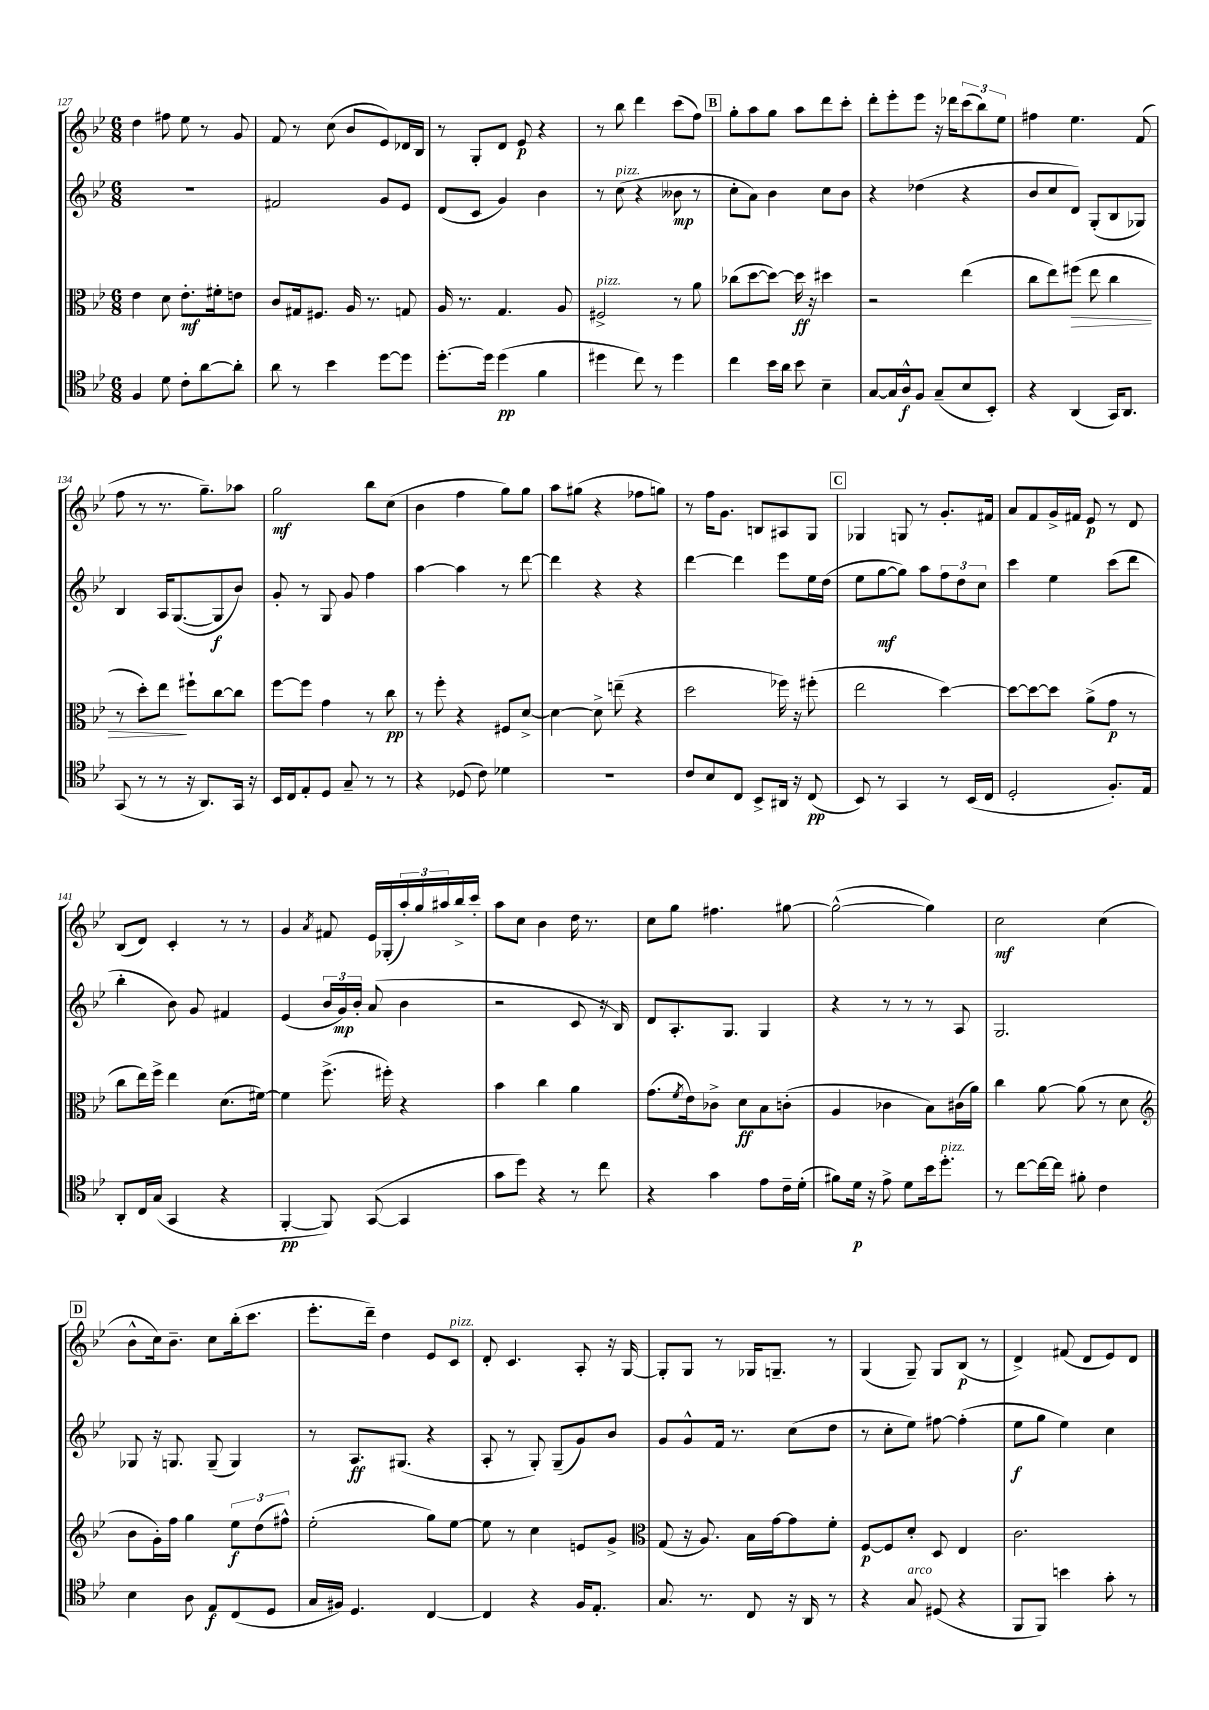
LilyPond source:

<<
\new StaffGroup <<
\new Staff = "s0" {
    \clef treble \key bes \major \numericTimeSignature \time 6/8
    d''4 fis''8 ees''8 r8 g'8 |
    f'8 r8 c''8( bes'8 ees'8) des'16 bes16 |
    r8 g8-. d'8 ees'8\p r4 |
    r8 bes''8 d'''4 c'''8( f''8) |
    \mark \markup { \box "B" } g''8-. a''8 g''8 a''8 d'''8 c'''8-. |
    d'''8-. ees'''8-. ees'''8 r16 des'''16 \tuplet 3/2 { c'''8( bes''8) ees''8 } |
    fis''4 ees''4. f'8( |
    f''8 r8 r8. g''8.--) aes''8 |
    g''2\mf bes''8 c''8( |
    bes'4 f''4 g''8) g''8 |
    a''8 gis''8( r4 fes''8 g''8) |
    r8 f''16 g'8. b8 ais8 g8 |
    \mark \markup { \box "C" } ges4 g8 r8 g'8.-. fis'16 |
    a'8 f'8 g'16-> fis'16 ees'8\p r8 d'8 |
    bes8( d'8) c'4-. r8 r8 |
    g'4 \acciaccatura { a'8 } fis'8 ees'16 ges16-.( \tuplet 3/2 { a''16-.) g''16 ais''16 } bes''16-> c'''16-. |
    a''8 c''8 bes'4 d''16 r8. |
    c''8 g''8 fis''4. gis''8~ |
    gis''2~-^( gis''4) |
    c''2\mf c''4( |
    \mark \markup { \box "D" } bes'8-^ c''16) bes'8.-- c''8 bes''16-.( c'''8. |
    ees'''8.-. d'''16--) d''4 ees'8 c'8^\markup { \italic "pizz." } |
    d'8-. c'4. a8-. r16 g16~ |
    g8-. g8 r8 ges16 g8.-- r8 |
    g4( g8--) g8 bes8\p( r8 |
    d'4->) fis'8( d'8 ees'8) d'8 \bar "|." |
}
\new Staff = "s1" {
    \clef treble \key bes \major \numericTimeSignature \time 6/8
    R2. |
    fis'2 g'8 ees'8 |
    d'8( c'8 g'4) bes'4 |
    r8 c''8^\markup { \italic "pizz." }( r4 beses'8\mp r8 |
    \mark \markup { \box "B" } c''8-. a'8) bes'4 c''8 bes'8 |
    r4 des''4( r4 |
    bes'8 c''8 d'8) g8-.( bes8 ges8) |
    bes4 a16 g8.~( g8\f bes'8) |
    g'8-. r8 g8 g'8 f''4 |
    a''4~ a''4 r8 d'''8~ |
    d'''4 r4 r4 |
    d'''4~ d'''4 ees'''8 ees''16 d''16( |
    \mark \markup { \box "C" } ees''8 g''8~\mf g''8) a''8 \tuplet 3/2 { f''8 d''8 c''8 } |
    c'''4 ees''4 c'''8( d'''8 |
    bes''4-. bes'8) g'8 fis'4 |
    ees'4( \tuplet 3/2 { bes'16 g'16\mp) bes'16-. } a'8( bes'4 |
    r2 c'8 r16 bes16) |
    d'8 a8.-. g8. g4 |
    r4 r8 r8 r8 a8 |
    g2. |
    \mark \markup { \box "D" } ges8 r16 g8. g8--( g4) |
    r8 a8.\ff gis8.( r4 |
    a8-. r8 g8-.) g8--( g'8) bes'8 |
    g'8 g'8-^ f'16 r8. c''8( d''8 |
    r8 c''8-. ees''8) fis''8~ fis''4-.( |
    ees''8\f g''8 ees''4) c''4 \bar "|." |
}
\new Staff = "s2" {
    \clef alto \key bes \major \numericTimeSignature \time 6/8
    ees'4 d'8 ees'8.-.\mf fis'16-. e'8 |
    c'8 gis16 fis8. a16 r8. g8 |
    a16 r8. g4. a8 |
    fis2->^\markup { \italic "pizz." } r8 a'8 |
    \mark \markup { \box "B" } ces''8( d''8~ d''8~) d''16\ff r16 dis''4 |
    r2 ees''4( |
    c''8 ees''8) fis''8\>( ees''8 c''4 |
    r8 d''8-.) ees''8\! fis''8-! c''8~ c''8 |
    f''8~ f''8 g'4 r8 c''8\pp |
    r8 f''8-. r4 fis8 d'8~-> |
    d'4~ d'8-> e''8--( r4 |
    d''2 fes''16) r16 fis''8-.( |
    \mark \markup { \box "C" } ees''2 d''4~) |
    d''8~ d''8~ d''8 a'8->( g'8\p r8 |
    c''8 ees''16) f''16-> ees''4 d'8.( fis'16~) |
    fis'4 f''8.->( fis''16-.) r4 |
    bes'4 c''4 a'4 |
    g'8.( \acciaccatura { f'8 } ees'16) ces'8-> d'8\ff bes8 c'8-.( |
    a4 ces'4 bes8) cis'16( a'16) |
    c''4 a'8~ a'8( r8 d'8 |
    \mark \markup { \box "D" } \clef treble bes'8 g'16-.) f''16 g''4 \tuplet 3/2 { ees''8\f d''8( fis''8-^) } |
    ees''2-.( g''8) ees''8~ |
    ees''8 r8 c''4 e'8 g'8-> |
    \clef alto g8( r16 a8.) bes16 g'16~ g'8 f'8-. |
    f8~\p f8 d'8-. d8 ees4 |
    c'2. \bar "|." |
}
\new Staff = "s3" {
    \clef tenor \key bes \major \numericTimeSignature \time 6/8
    f4 d'8 c'8-. a'8~ a'8-. |
    a'8 r8 bes'4 d''8~ d''8 |
    d''8.~-. d''16 d''4\pp( f'4 |
    dis''4 c''8) r8 dis''4 |
    \mark \markup { \box "B" } c''4 bes'16 a'16 bes'8 bes4-- |
    g8~ g16 a16-^\f f8 g8--( bes8 bes,8-.) |
    r4 a,4( g,16) a,8. |
    g,8( r8 r8 r16 a,8.) g,16 r16 |
    bes,16 c16 ees8-. d8 g8-- r8 r8 |
    r4 des8( c'8) des'4 |
    R2. |
    c'8 bes8 c8 bes,8-> ais,16 r16 c8\pp( |
    \mark \markup { \box "C" } bes,8) r8 g,4 r8 bes,16( c16 |
    d2-. f8.-.) ees16 |
    a,8-. c16 g16( g,4 r4 |
    f,4~-.\pp f,8) g,8~( g,4 |
    g'8 d''8) r4 r8 c''8 |
    r4 g'4 ees'8 c'16-- d'16-.( |
    fis'8) d'16\p r16 ees'8-> d'8 bes'16 d''8.-.^\markup { \italic "pizz." } |
    r8 c''8~ c''16~ c''16 fis'8-. c'4 |
    \mark \markup { \box "D" } bes4 a8 ees8\f c8( d8 |
    g16 fis16) d4. c4~ |
    c4 r4 f16 ees8.-. |
    g8. r8. c8 r16 a,16 r8 |
    r4 g8^\markup { \italic "arco" } dis8( r4 |
    f,8 f,8) b'4 g'8-. r8 \bar "|." |
}
>>
>>
\layout { \context { \Score currentBarNumber = #127 } }
